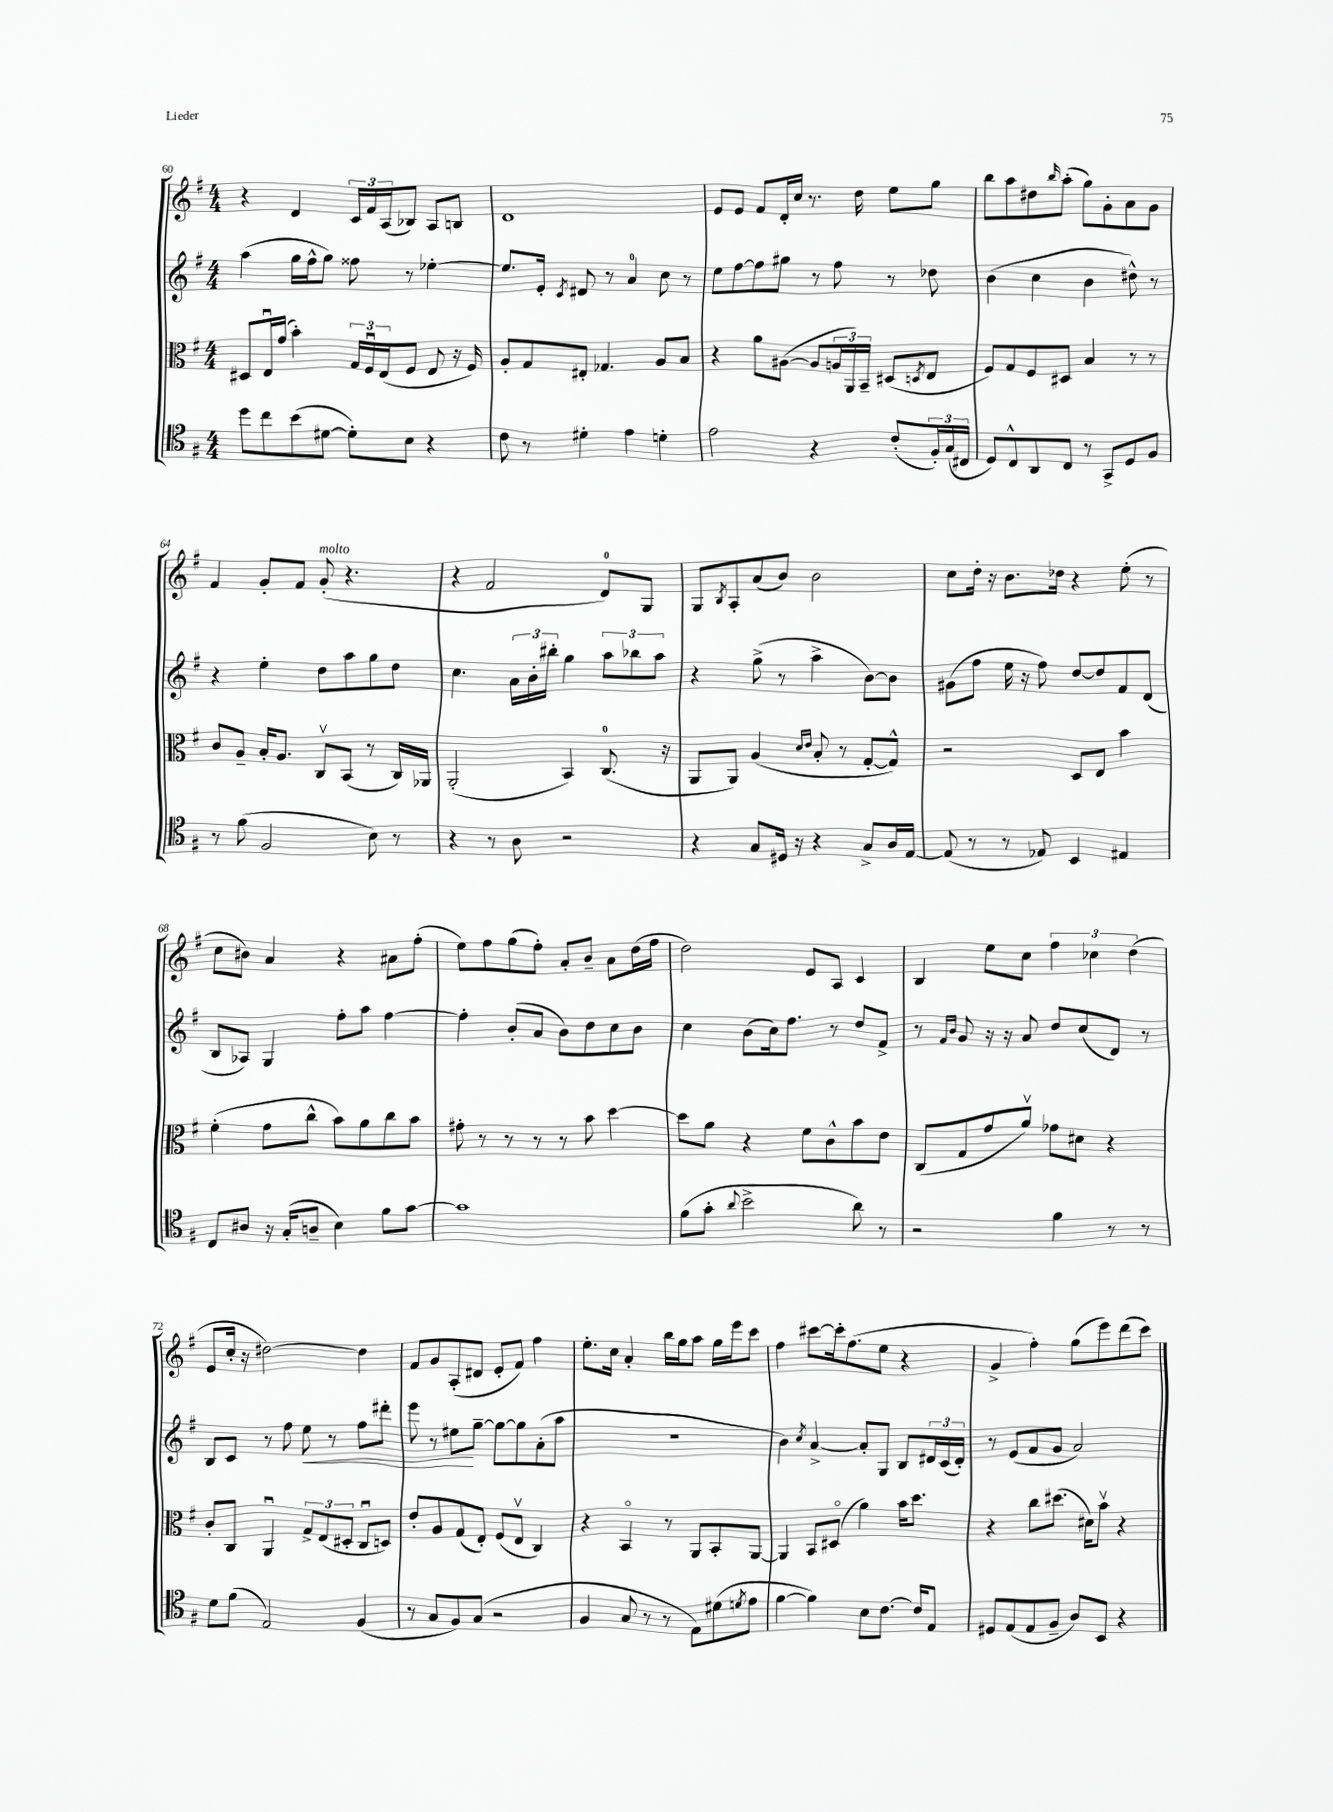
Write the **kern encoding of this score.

**kern	**kern	**kern	**kern
*staff4	*staff3	*staff2	*staff1
*clefC4	*clefC3	*clefG2	*clefG2
*k[f#]	*k[f#]	*k[f#]	*k[f#]
*M4/4	*M4/4	*M4/4	*M4/4
8dd	8D#	(4aa	4r
8cc	16Eu	.	.
.	(16g	.	.
(8b	4b')	16gg	4d
.	.	16ff#^^	.
[8d#	.	8gg)	.
8d#'])	24G	8ff##	24c
.	24F#u	.	24f#
.	(24E	.	(24A
8B	8F#	8r	8B-)
4r	8E	[4ee-'	8A
.	16r	.	8B
.	16F#)	.	.
=	=	=	=
8c	8A'	8.ee-]	1d
8r	8G	.	.
.	.	16e'	.
.	.	8qc	.
4d#'	8E#'	8d#	.
.	4.G-	8r	.
4e	.	4a	.
4d'	8A	8cc	.
.	8B	8r	.
=	=	=	=
2e	4r	8ee	8e
.	.	[8ff#	8e
.	8a	8ff#]	8f#
.	([8A#	8gg#	16d'
.	.	.	16cc
4r	8A#]	8r	8.r
.	24A	8ff#	.
.	24AA)	.	.
.	.	.	16dd
.	24BB~	.	.
(8c'	(8D#	8r	8ee
.	8qD	.	.
24F#')	8E	8dd-	8gg
(24G	.	.	.
24C#	.	.	.
=	=	=	=
8D)	8F#)	(4b	8bb
8C^^	8G	.	8aa
8AA	8F#	4cc	8dd#
.	.	.	16qqbb
8C	8D#	.	(8aa'
8r	4B	4b	8gg)
8GG^	.	.	8g'
8D	8r	8dd#^^)	8a
8F#	8r	8r	8g
=	=	=	=
8r	8c	4r	4f#
(8f#	8A~	.	.
2F#	16B'	4ee'	8g'
.	8.A	.	.
.	.	.	8f#
.	8Cv	8dd	(8g'
.	(8BB	8aa	4.r
8B)	8r	8gg	.
8r	16C)	8dd	.
.	16AA-	.	.
=	=	=	=
4r	(2AA'	4.cc	4r
8r	.	.	2f#
8A	.	24a	.
.	.	24b'	.
.	.	24bb#'	.
2r	4BB)	4gg	.
.	(8.C	12aa	8d)
.	.	12bb-	.
.	.	.	8G
.	.	12aa	.
.	16r	.	.
=	=	=	=
4r	8AA	4r	8G
.	.	.	8qB
.	8AA)	.	8A'
8G	(4A	(8gg^	(8a
16D#	.	8r	8b)
16r	.	.	.
.	16qqd	.	.
.	16qqe	.	.
4r	8B'	4aa^	2b
.	8r	.	.
8G^	[8G'	[8b)	.
16A	8G^^])	8b]	.
[16E	.	.	.
=	=	=	=
(8E]	2r	(8g#	8cc
8r	.	8ff#	16dd'
.	.	.	16r
8r	.	16ee	8.b
.	.	16r	.
8E-)	.	8ff#)	.
.	.	.	16dd-
4BB	8D	[8dd	4r
.	8E	8dd]	.
4E#	4b	8f#	(8ee'
.	.	(8d	8r
=	=	=	=
8C	(4f#'	8B	8cc
8A#	.	8A-)	8b#)
16r	8g	4G	4a
(16G'	.	.	.
8A~	8cc^^	.	.
4B)	8b)	8ff#'	4r
.	8a	8aa	.
8f#	8cc	[4ff#	8a#
[8g	8b	.	(8ff#'
=	=	=	=
1g]	8g#'	4ff#']	8ee)
.	8r	.	8ff#
.	8r	(8b'	(8gg
.	8r	8a	8ff#')
.	8r	8b)	8a'
.	8b	8dd	8b~
.	[4dd	8cc	8a
.	.	8b	(16dd
.	.	.	16ff#
=	=	=	=
(8f#	8dd]	4cc	2dd)
8g'	8a	.	.
8qqa	.	.	.
2b^	4r	(8b	.
.	.	16cc)	.
.	.	8.ff#	.
.	8f#	.	8e
.	8c^^	8r	8A
8a)	8b	8dd	4c
8r	8e	8f#^	.
=	=	=	=
2r	(8C	8r	4B
.	.	16qqf#	.
.	.	16qqb	.
.	8G	8g	.
.	8g	16r	8ee
.	.	16r	.
.	8av)	8a	8cc
4f#	8g-	8dd	6ff#
.	8d#	(8cc	.
.	.	.	6cc-
8r	4r	8d)	.
.	.	.	(6dd
8r	.	8r	.
=	=	=	=
8d	8c'	8B	8e
(8f#	8C	8c	16cc'
.	.	.	16r
2E)	4AAu	8r	[2dd#)
.	.	8ff#	.
.	12G^	8ee	.
.	(12E	.	.
.	.	8r	.
.	12D#'	.	.
(4F#	8Cu	8ff#	4dd#]
.	8D)	8ddd#'	.
=	=	=	=
8r	8e'	8eee	8f#
8G	8A	8r	8g
8F#)	(8G	8ee#	(8A'
(8G	8E')	[8gg~	8d#
2r	(8F#	8gg_	8e'
.	8Ev	8gg]	8f#)
.	4C)	(8a'	4ff#
.	.	8aa	.
=	=	=	=
4F#	4r	1r	8.ee'
.	.	.	16cc
8G	4BBo	.	4a'
8r	.	.	.
8r	8r	.	16bb
.	.	.	16gg
8E)	8AA	.	8aa
(8d#	8BB'	.	16gg
.	.	.	16eee
8qd	.	.	.
8e	[8AA	.	8ccc
=	=	=	=
[4f#	4AA]	4b)	4ff#
.	.	8qcc	.
4f#])	8BB	[4a^	[8ccc#
.	(8D#o	.	16ccc#']
.	.	.	(8.ff#
8B	4a)	8a']	.
[8.c	.	8G	8ee
.	16b	8B	4r
16c]	8.dd	.	.
8E	.	24d#	.
.	.	(24c	.
.	.	24d#')	.
=	=	=	=
8D#	4r	8r	4g^
(8E	.	(8e	.
8E	8cc	8f#	4ff#')
8F#~	(8.dd#	8g	.
8A)	.	2a)	(8gg
.	16d#)	.	.
8BB	8bv	.	8eee)
4r	4r	.	(8ddd
.	.	.	8ccc)
==	==	==	==
*-	*-	*-	*-
